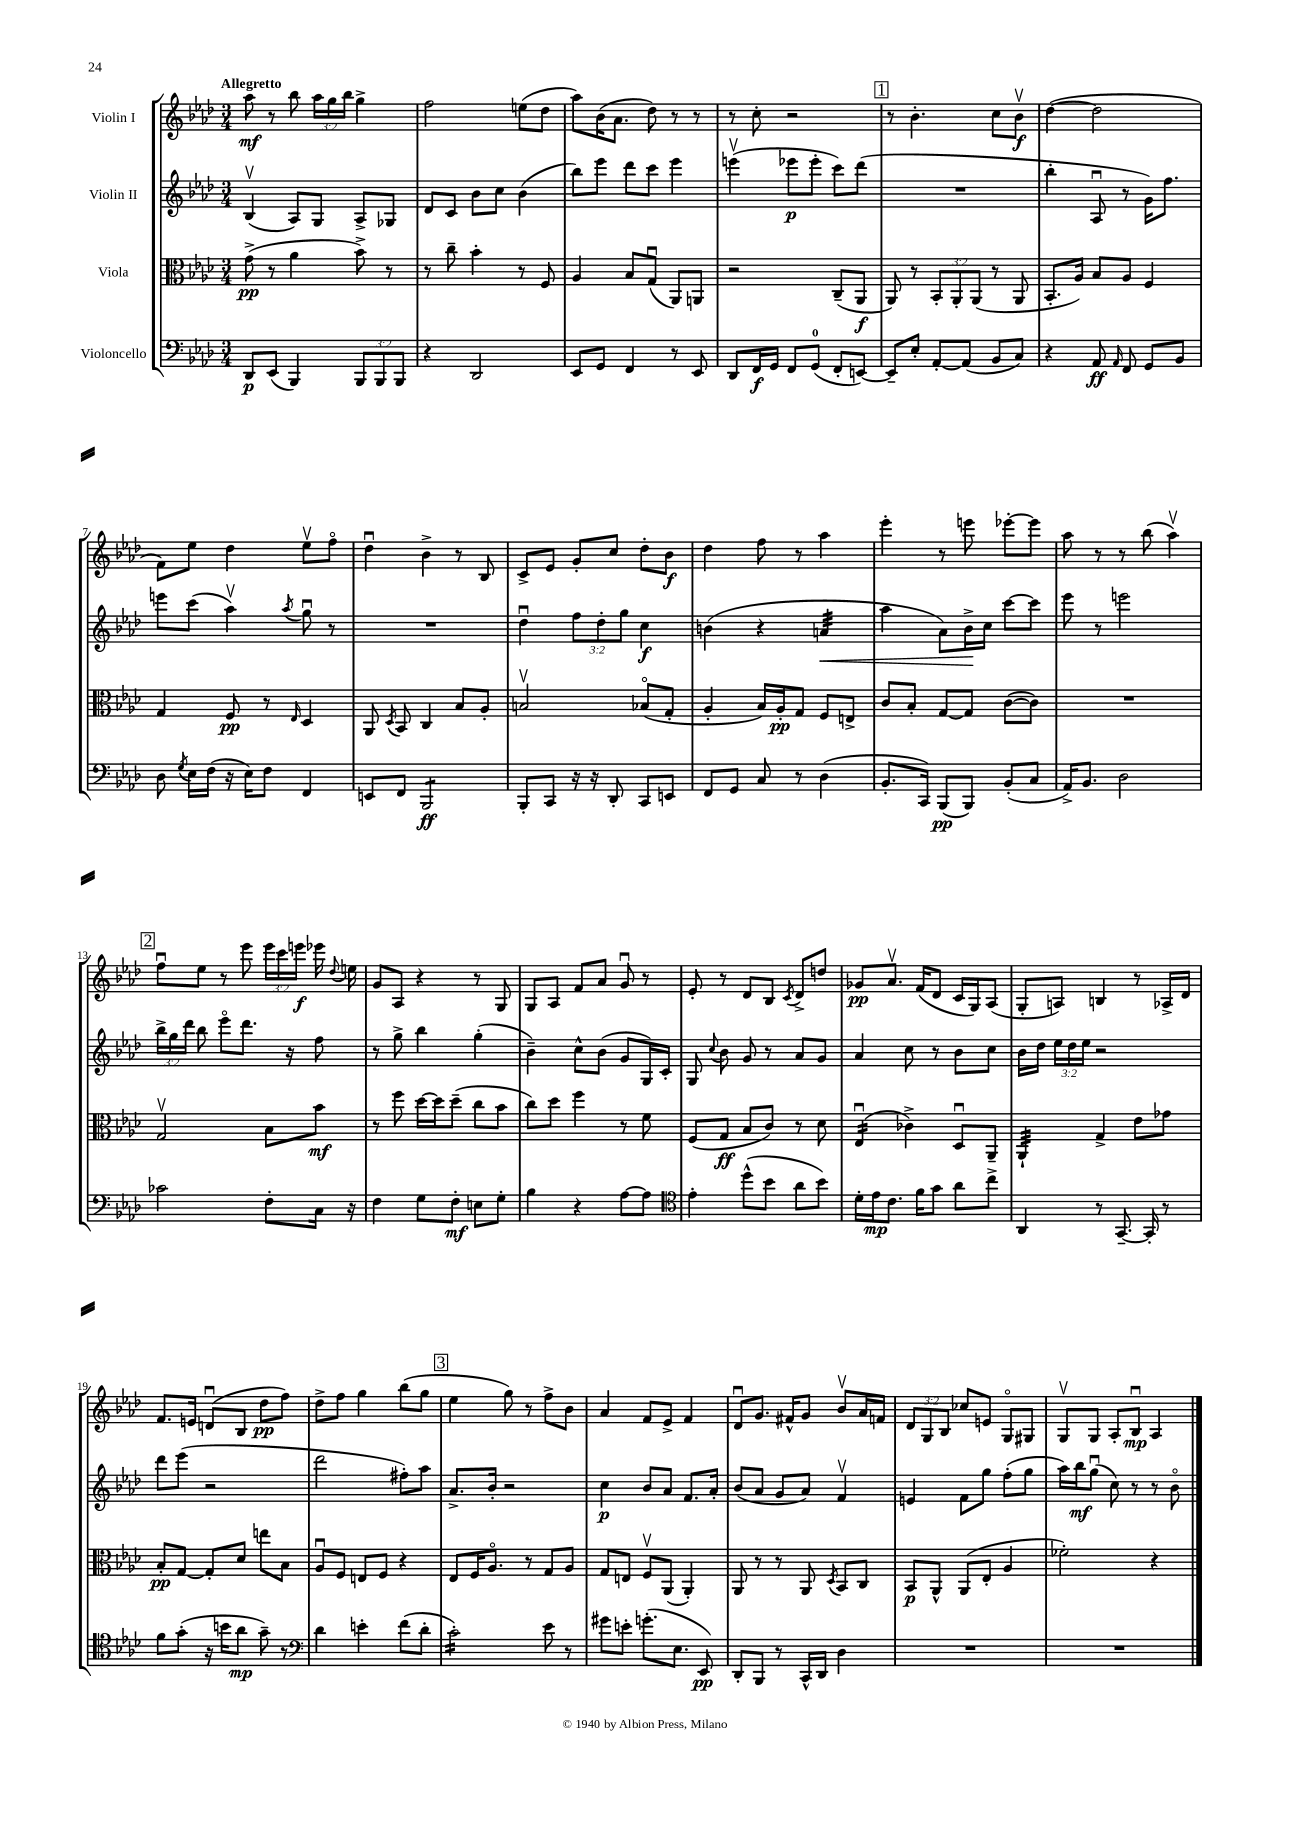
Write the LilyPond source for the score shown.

<<
\new StaffGroup <<
\new Staff = "s0" \with { instrumentName = "Violin I" } {
    \clef treble \key aes \major \numericTimeSignature \time 3/4 \override Staff.TupletNumber.text = #tuplet-number::calc-fraction-text \tempo "Allegretto"
    \autoBeamOff aes''8\mf r8 bes''8 \tuplet 3/2 { aes''16[ g''16 bes''16] } g''4-> |
    f''2 e''8[( des''8] |
    aes''8[) bes'16( aes'8.] des''8) r8 r8 |
    r8 c''8-. r2 |
    \mark \markup { \box "1" } r8 bes'4.-. c''8[ bes'8]\upbow\f |
    des''4~( des''2 |
    f'8[) ees''8] des''4 ees''8[\upbow f''8]\flageolet |
    des''4\downbow bes'4-> r8 bes8 |
    c'8[-> ees'8] g'8[-. c''8] des''8[-. bes'8]\f |
    des''4 f''8 r8 aes''4 |
    ees'''4-. r8 e'''8 ees'''8[~-. ees'''8] |
    aes''8 r8 r8 bes''8( aes''4\upbow) |
    \mark \markup { \box "2" } f''8[\downbow ees''8] r8 ees'''8 \tuplet 3/2 { ees'''16[ c'''16 e'''16]\f } ees'''16 \appoggiatura { des''8 } e''16 |
    g'8[ aes8] r4 r8 g8 |
    g8[ aes8] f'8[ aes'8] g'8\downbow r8 |
    ees'8-. r8 des'8[ bes8] \acciaccatura { c'8 } des'8[-> d''8] |
    ges'8[\pp aes'8.]\upbow f'16[( des'8] c'16[ g16) aes8]( |
    g8[-. a8]) b4 r8 aes16[-> des'16] |
    f'8.[ e'16] d'8[\downbow( bes8] des''8[\pp f''8]) |
    des''8[-> f''8] g''4 bes''8[( g''8] |
    \mark \markup { \box "3" } ees''4 g''8) r8 f''8[-> bes'8] |
    aes'4 f'8[ ees'8]-> f'4 |
    des'8[\downbow g'8.] fis'16[-^ g'8] bes'8[\upbow aes'16 f'16] |
    \tuplet 3/2 { des'8[ g8 bes8] } ces''8[ e'8] g8[\flageolet gis8] |
    g8[\upbow g8] aes8[-. bes8]\downbow\mp aes4 \bar "|." |
}
\new Staff = "s1" \with { instrumentName = "Violin II" } {
    \clef treble \key aes \major \numericTimeSignature \time 3/4 \override Staff.TupletNumber.text = #tuplet-number::calc-fraction-text
    \autoBeamOff bes4\upbow( aes8[) g8] aes8[-> ges8] |
    des'8[ c'8] bes'8[ c''8] bes'4( |
    bes''8[) ees'''8] des'''8[ c'''8] ees'''4 |
    e'''4\upbow( ees'''8[\p ees'''8]-. c'''8[) des'''8]( |
    \mark \markup { \box "1" } R2. |
    bes''4-. aes8\downbow r8 g'16[) f''8.] |
    e'''8[ c'''8]( aes''4\upbow) \acciaccatura { aes''8 } g''8\downbow r8 |
    R2. |
    des''4\downbow \tuplet 3/2 { f''8[ des''8-. g''8] } c''4\f |
    b'4( r4 a'4:32\< |
    aes''4 aes'8[) bes'16->\! c''16] c'''8[~ c'''8] |
    ees'''8 r8 e'''2 |
    \mark \markup { \box "2" } \tuplet 3/2 { bes''16[-> g''16 des'''16] } bes''8 ees'''8[\flageolet des'''8.] r16 f''8 |
    r8 g''8-> bes''4 g''4-.( |
    bes'4--) c''8[-^ bes'8]( g'8[ g16) c'16]-. |
    g8 \appoggiatura { c''8 } bes'8 g'8 r8 aes'8[ g'8] |
    aes'4 c''8 r8 bes'8[ c''8] |
    bes'16[ des''16] \tuplet 3/2 { ees''16[ des''16 ees''16] } r2 |
    des'''8[ ees'''8]( r2 |
    des'''2 fis''8[-.) aes''8] |
    \mark \markup { \box "3" } aes'8.[-> bes'16]-. r2 |
    c''4\p bes'8[ aes'8] f'8.[ aes'16]-. |
    bes'8[( aes'8] g'8[ aes'8]) f'4\upbow |
    e'4 f'8[ g''8] f''8[-.( g''8] |
    aes''16[) bes''16\mf g''8]\downbow( c''8) r8 r8 bes'8\flageolet \bar "|." |
}
\new Staff = "s2" \with { instrumentName = "Viola" } {
    \clef alto \key aes \major \numericTimeSignature \time 3/4 \override Staff.TupletNumber.text = #tuplet-number::calc-fraction-text
    \autoBeamOff g'8->\pp( r8 aes'4 bes'8->) r8 |
    r8 c''8-- bes'4-. r8 f8 |
    aes4 bes8[ g8]\downbow( aes,8[) a,8] |
    r2 c8[--( aes,8]\f |
    \mark \markup { \box "1" } aes,8) r8 \tuplet 3/2 { bes,8[-. aes,8-. aes,8]( } r8 aes,8 |
    bes,8.[-. aes16]) bes8[ aes8] f4 |
    g4 f8\pp r8 \grace { ees16 } des4 |
    aes,8 \acciaccatura { des8 } bes,8 c4 bes8[ aes8]-. |
    b2\upbow bes8[\flageolet( g8]-. |
    aes4-. bes16[) aes16-.\pp g8] f8[ e8]-> |
    c'8[ bes8]-. g8[~ g8] c'8[~( c'8]) |
    R2. |
    \mark \markup { \box "2" } g2\upbow bes8[ bes'8]\mf |
    r8 f''8 des''16[~ des''16 des''8]--( c''8[ bes'8] |
    c''8[) des''8] f''4 r8 f'8 |
    f8[( g8]\ff bes8[ c'8]) r8 des'8 |
    ees4:16\downbow( ces'4->) des8[\downbow aes,8]-- |
    aes,4:32-! g4-> ees'8[ ges'8] |
    bes8[-.\pp g8]~ g8[-. des'8] e''8[ bes8] |
    aes8[\downbow f8] e8[ f8] r4 |
    \mark \markup { \box "3" } ees8[ f16 aes8.]\flageolet r8 g8[ aes8] |
    g8[ e8] f8[\upbow aes,8]( aes,4-.) |
    aes,8 r8 r8 aes,8 \acciaccatura { des8 } bes,8[ c8] |
    bes,8[\p aes,8]-^ aes,8[( ees8]-. aes4 |
    fes'2-.) r4 \bar "|." |
}
\new Staff = "s3" \with { instrumentName = "Violoncello" } {
    \clef bass \key aes \major \numericTimeSignature \time 3/4 \override Staff.TupletNumber.text = #tuplet-number::calc-fraction-text
    \autoBeamOff des,8[\p ees,8]( bes,,4) \tuplet 3/2 { bes,,8[ bes,,8 bes,,8] } |
    r4 des,2 |
    ees,8[ g,8] f,4 r8 ees,8 |
    des,8[ f,16\f g,16] f,8[ g,8]-0( f,8[-. e,8]~) |
    \mark \markup { \box "1" } e,8[-- ees8]-. aes,8[~-. aes,8]( bes,8[ c8]) |
    r4 aes,8\ff \grace { aes,16 } f,8 g,8[ bes,8] |
    des8 \acciaccatura { g8 } ees16[ f16]( r16 ees16[) f8] f,4 |
    e,8[ f,8] bes,,2:8\ff |
    bes,,8[-. c,8] r16 r16 des,8-. c,8[ e,8] |
    f,8[ g,8] c8 r8 des4( |
    bes,8.[-. c,16]) bes,,8[\pp( bes,,8]) bes,8[-.( c8] |
    aes,16[->) bes,8.] des2 |
    \mark \markup { \box "2" } ces'2 f8[-. c16] r16 |
    f4 g8[ f8]-.\mf e8[ g8]-. |
    bes4 r4 aes8[~ aes8] |
    \clef tenor ees'4-. des''8[-^( bes'8] aes'8[ bes'8]) |
    des'16[-. ees'16\mp c'8.] f'16[ g'8] aes'8[ c''8]-> |
    aes,4 r8 g,8.~-- g,16-. r8 |
    f'8[ g'8]-.( r16 b'16[ aes'8]\mp g'8--) r8 |
    \clef bass des'4 e'4-. f'8[( des'8]-. |
    \mark \markup { \box "3" } c'2:16-.) ees'8 r8 |
    gis'8[ e'8]-. g'8.[-.( ees8.] ees,8\pp) |
    des,8[-. bes,,8] r8 c,16[-^ des,16] des4 |
    R2. |
    R2. \bar "|." |
}
>>
>>
